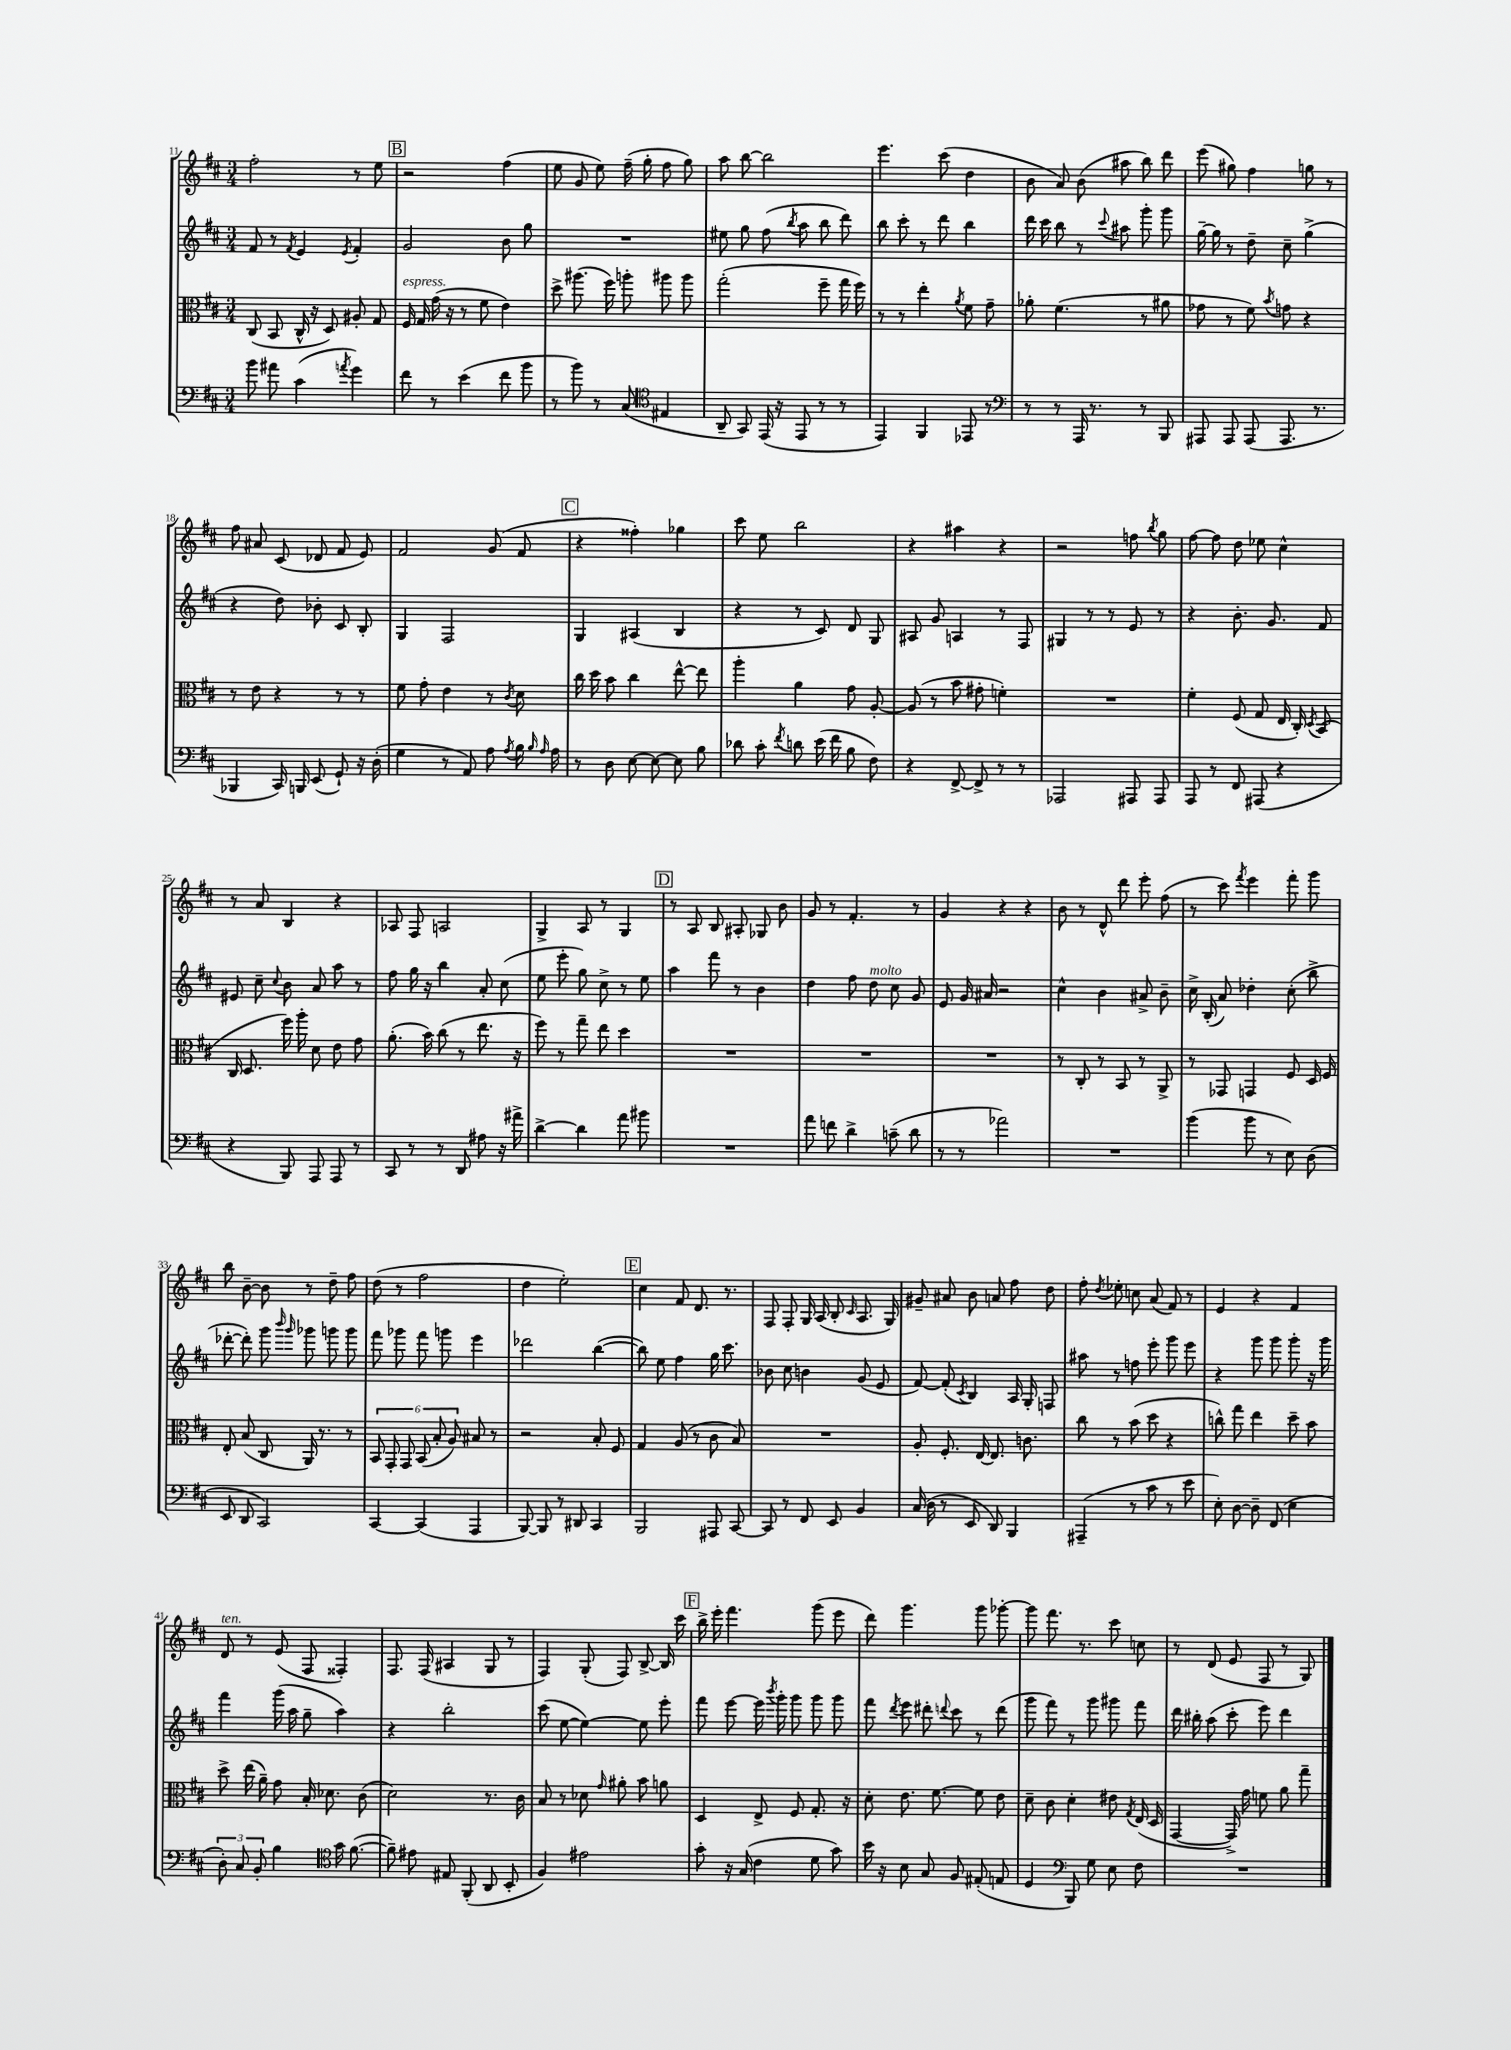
<<
\new StaffGroup <<
\new Staff = "s0" {
    \clef treble \key d \major \numericTimeSignature \time 3/4
    \autoBeamOff fis''2-. r8 e''8 |
    \mark \markup { \box "B" } r2 fis''4( |
    e''8 g'8 e''8) fis''16--( g''16-. fis''8 g''8) |
    a''8 b''8~ b''2 |
    e'''4. cis'''8( d''4 |
    b'8 a'8) b'8( ais''8 b''8) d'''8 |
    e'''8( gis''8) fis''4 g''8 r8 |
    fis''8 ais'8 cis'8( des'8 fis'8 e'8) |
    fis'2 g'8( fis'8 |
    \mark \markup { \box "C" } r4 fisis''4-.) ges''4 |
    cis'''8 e''8 b''2 |
    r4 ais''4 r4 |
    r2 f''8 \acciaccatura { b''8 } g''8 |
    fis''8~ fis''8 d''8 ees''8 cis''4-^ |
    r8 a'8 b4 r4 |
    aes8 fis8 a2 |
    g4-> a8 r8 g4 |
    \mark \markup { \box "D" } r8 a8 b8 ais8-. ges8 b'8 |
    g'8 r8 fis'4.-. r8 |
    g'4 r4 r4 |
    b'8 r8 d'8-^ d'''8 e'''8-. fis''8( |
    r8 cis'''8) \acciaccatura { fis'''8 } e'''4 fis'''8-. g'''8 |
    b''8 b'8~-- b'8 r8 d''8-- fis''8 |
    d''8( r8 fis''2 |
    d''4 e''2-.) |
    \mark \markup { \box "E" } cis''4 fis'8 d'8. r8. |
    fis8 fis8-. g16 a16( b8-. \grace { cis'16 } a8. g16) |
    gis'8-- ais'8 b'8 a'8 fis''8 d''8 |
    fis''8-. \acciaccatura { d''8 } ees''8-. c''8 a'8( fis'8) r8 |
    e'4 r4 fis'4 |
    d'8^\markup { \italic "ten." } r8 e'8( fis8 fisis4-.) |
    fis8. fis16( ais4 g8 r8 |
    fis4) g8-.( fis8) b8~-> b16 cis'''16 |
    \mark \markup { \box "F" } b''16-> e'''16-. fis'''4. g'''8( e'''8 |
    d'''8) g'''4. g'''8 ges'''8~-. |
    ges'''8 fis'''8. r8. cis'''8 c''8 |
    r8 d'8( e'8 fis8 r8 g8) \bar "|." |
}
\new Staff = "s1" {
    \clef treble \key d \major \numericTimeSignature \time 3/4
    \autoBeamOff fis'8 r8 \acciaccatura { fis'8 } e'4 \acciaccatura { e'8 } fis'4-. |
    \mark \markup { \box "B" } g'2 b'8 g''8 |
    R2. |
    eis''8 g''8 fis''8( \acciaccatura { b''8 } a''8 b''8 d'''8) |
    b''8 cis'''8-. r8 d'''8 b''4 |
    d'''16 cis'''16 b''8 r8 \appoggiatura { cis'''8 } ais''8 g'''8-. g'''8 |
    g''16~-- g''16 r8 d''8-- cis''8-- g''4->( |
    r4 d''8) bes'8-. cis'8 b8-. |
    g4 fis2 |
    \mark \markup { \box "C" } g4 ais4( b4 |
    r4 r8 cis'8) d'8 g8 |
    ais8 g'8 a4 r8 fis8 |
    gis4 r8 r8 e'8 r8 |
    r4 b'8.-. g'8. fis'8 |
    eis'8 cis''8-- \appoggiatura { cis''8 } b'8 a'8 a''8 r8 |
    fis''8 g''16 r16 b''4 a'8-. cis''8( |
    e''8 e'''8-. g''8) cis''8-> r8 e''8 |
    \mark \markup { \box "D" } a''4 fis'''8 r8 b'4 |
    d''4 fis''8 d''8^\markup { \italic "molto" } cis''8 g'8 |
    e'8 g'16 ais'16 r2 |
    cis''4-^ b'4 ais'8-> b'8-- |
    cis''16-> b16-.( a'8) des''4-. cis''8-.( b''8-> |
    des'''8~-. des'''8-.) g'''8 \grace { b'''16 g'''16 } ges'''8 g'''8 g'''8 |
    fis'''8 ges'''8 fis'''8 g'''8 e'''4 |
    des'''2 b''4~( |
    \mark \markup { \box "E" } b''8) e''8 fis''4 g''16 cis'''8. |
    bes'8 cis''8 b'4 g'8( e'8 |
    fis'8~) fis'8-.( \acciaccatura { cis'8 } b4) a16 g16-. f8 |
    ais''8 r8 f''8 e'''8-. g'''8 e'''8 |
    r4 g'''8 g'''8 g'''8-. r16 g'''16 |
    fis'''4 g'''16( a''16 g''8-- a''4) |
    r4 b''2-. |
    cis'''8( e''8~ e''4~) e''8 e'''8-. |
    \mark \markup { \box "F" } fis'''8 e'''8~ e'''16 \acciaccatura { b'''8 } g'''16-. g'''8 g'''8 g'''8 |
    fis'''8 \acciaccatura { d'''8 } e'''8 dis'''8-. \appoggiatura { d'''8 } cis'''8 r8 d'''8( |
    g'''8 fis'''8) r8 g'''8 gis'''8 fis'''8 |
    d'''16 bis''16-. a''8( cis'''8-. e'''8) d'''4 \bar "|." |
}
\new Staff = "s2" {
    \clef alto \key d \major \numericTimeSignature \time 3/4
    \autoBeamOff cis8( b,8 cis16-^ r16 d8) ais8-. g8 |
    \mark \markup { \box "B" } fis16^\markup { \italic "espress." } g16 g'16( r16 r8 fis'8 e'4) |
    d''8-> ais''8.( fis''16) a''8-. ais''8 ais''8 |
    g''2-.( fis''8-- g''16 fis''16) |
    r8 r8 e''4-. \acciaccatura { a'8 } fis'8 g'8-- |
    aes'8-. fis'4.( r8 ais'8 |
    ges'8 r8 fis'8) \acciaccatura { b'8 } g'8 r4 |
    r8 e'8 r4 r8 r8 |
    fis'8 g'8-. e'4 r8 \acciaccatura { cis'8 } d'8 |
    \mark \markup { \box "C" } cis''16 d''16 b'8 cis''4 e''8~-^ e''8 |
    a''4-. a'4 g'8 a8~-. |
    a8( r8 b'8 gis'8-. f'4-.) |
    R2. |
    fis'4-. fis8( g8 e16 cis16-.) \acciaccatura { d8 } b,8( |
    cis16 d8. fis''16) a''16-. d'8 e'8 g'8 |
    a'8.-.( b'16) cis''8( r8 e''8. r16 |
    fis''8) r8 g''8-- e''8 d''4 |
    \mark \markup { \box "D" } R2. |
    R2. |
    R2. |
    r8 cis8-. r8 b,8 r8 a,8-> |
    r8 ges,8 g,4 fis8 d16 fis16 |
    e8-. b8( cis8 a,16) r8. r8 |
    \tuplet 6/4 { b,8 g,8-. g,8 b,8( b8-. a8) } bis8 r8 |
    r2 b8-. fis8 |
    \mark \markup { \box "E" } g4 a8( r8 cis'8 b8) |
    R2. |
    a8-. fis8.-. e16~ e8. c'8. |
    cis''8 r8 b'8( d''8 r4 |
    c''8-^) g''8 e''4 d''8-- b'8 |
    d''8-> e''16( a'16--) g'8 b16-. des'8. cis'8( |
    d'2) r8. cis'16 |
    b8 r8 des'8 \grace { g'16 } ais'8-. b'8 a'8 |
    \mark \markup { \box "F" } d4 e8-> fis8 g8.-. r16 |
    d'8-. e'8. fis'8.~ fis'8 e'8 |
    d'8-- cis'8 d'4-. eis'8 \acciaccatura { g8 } e16( d16 |
    g,4~ g,16->) g'16 f'8 a'8 g''8-- \bar "|." |
}
\new Staff = "s3" {
    \clef bass \key d \major \numericTimeSignature \time 3/4
    \autoBeamOff b'8 ais'8 cis'4( \acciaccatura { a'8 } g'4) |
    \mark \markup { \box "B" } fis'8 r8 e'4( fis'8 b'8 |
    r8 b'8) r8 cis8( \clef tenor eis4 |
    a,8-- g,8) e,16( r16 e,8 r8 r8 |
    e,4) fis,4 ees,8 r8 |
    \clef bass r8 r8 a,,16 r8. r8 b,,8 |
    ais,,8 ais,,8 ais,,8( ais,,8. r8. |
    bes,,4 cis,16) b,,16 e,8( g,8-!) r16 d16-.( |
    g4 r8 a,8) a8 \acciaccatura { a8 } b16 \grace { b16 a16 } a16 |
    \mark \markup { \box "C" } r8 d8 e8~ e8~ e8 b8 |
    des'8 cis'8-. \acciaccatura { fis'8 } d'8 e'16( fis'16 b8 fis8) |
    r4 fis,8~-> fis,8-> r8 r8 |
    aes,,2 ais,,8 ais,,8 |
    a,,8 r8 fis,8 ais,,8( r4 |
    r4 b,,8) a,,8 a,,8 r8 |
    cis,8 r8 r8 d,8 ais8 r16 ais'16-> |
    d'4~-> d'4 a'8 bis'8 |
    \mark \markup { \box "D" } R2. |
    a'8 f'8 d'4-> c'8--( d'8 |
    r8 r8 aes'2) |
    R2. |
    b'4( b'8 r8 e8) d8( |
    e,8 d,8 cis,2) |
    cis,4~ cis,4( a,,4 |
    b,,8~) b,,8 r8 dis,8 cis,4 |
    \mark \markup { \box "E" } b,,2 ais,,8 cis,8~ |
    cis,8 r8 fis,8 e,8 b,4 |
    cis16( d16 r8 e,8 d,8) b,,4 |
    ais,,4--( r8 cis'8 r8 e'8 |
    e8-.) d8~ d8-- fis,8( e4 |
    \tuplet 3/2 { d8-.) cis8 b,8-. } b4 \clef tenor g'16 fis'8.~( |
    fis'8--) eis'8 eis8 fis,8-.( a,8 b,8-. |
    fis4) eis'2 |
    \mark \markup { \box "F" } g'8-. r16 g16( cis'4 d'8 g'8) |
    b'16 r16 b8 g8 fis8 eis8-.( e8 |
    d4 \clef bass b,,8) g8 e8 fis8 |
    R2. \bar "|." |
}
>>
>>
\layout { \context { \Score currentBarNumber = #11 } }
